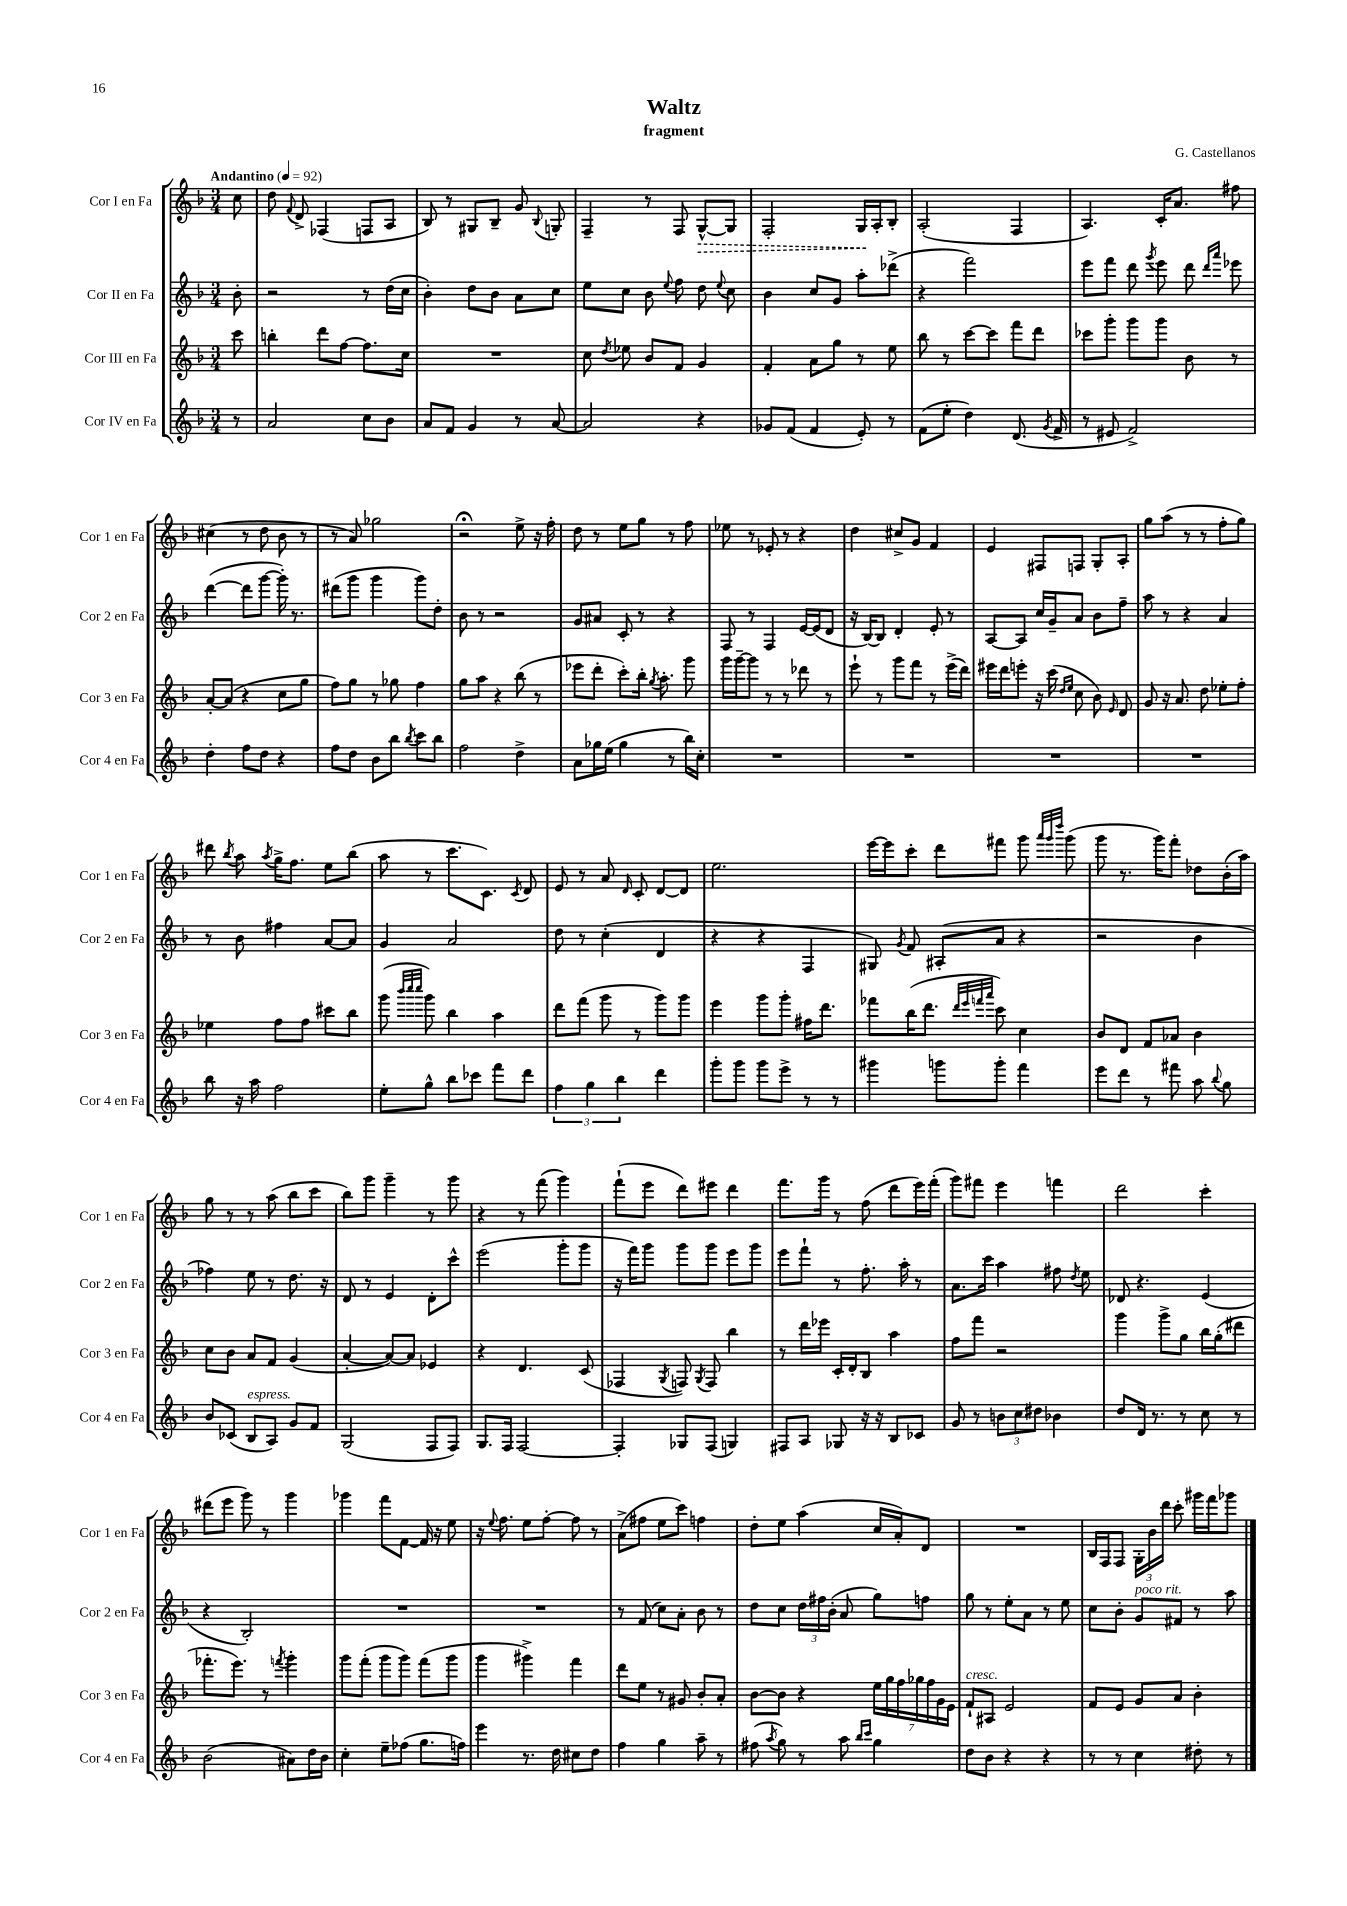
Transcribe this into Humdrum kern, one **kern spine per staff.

**kern	**kern	**kern	**kern
*staff4	*staff3	*staff2	*staff1
*clefG2	*clefG2	*clefG2	*clefG2
*k[b-]	*k[b-]	*k[b-]	*k[b-]
*M3/4	*M3/4	*M3/4	*M3/4
*MM92	*MM92	*MM92	*MM92
8r	8ccc\	8b-'\	8cc\
=	=	=	=
2a/	4bb'\	2r	8dd\
.	.	.	8qqf/
.	.	.	8d^/
.	8ddd\L	.	(4F-/
.	[8ff\J	.	.
8cc\L	8.ff\]L	8r	8F/L
8b-\J	.	(16dd\LL	8A/J
.	16cc\Jk	16cc\JJ	.
=	=	=	=
8a/L	2.r	4b-'\)	8B-/)
8f/J	.	.	8r
4g/	.	8dd\L	8G#/L
.	.	8b-\J	8B-~/J
8r	.	8a\L	8g/
.	.	.	8qqB-/
[8a/	.	8cc\J	8G'/
=	=	=	=
2a/]	8cc\	8ee\L	4F~/
.	8qdd/	.	.
.	8ee-\	8cc\J	.
.	8b-/L	8b-\	8r
.	.	8qqee/	.
.	8f/J	8ff\	8F/
4r	4g/	8dd\	[8G^^/L
.	.	8qqee/	.
.	.	8cc\	8G/]J
=	=	=	=
8g-/L	4f'/	4b-\	2F'/
(8f/J	.	.	.
4f/	8a\L	8cc/L	.
.	8gg\J	8g/J	.
8e'/)	8r	8aa'\L	16G/LL
.	.	.	16A'/J
8r	8ee\	(8ddd-^\J	8B-'/J
=	=	=	=
(8f\L	8bb-\	4r	(2A'/
8ee'\J	8r	.	.
4dd\)	[8ccc\L	2fff\)	.
.	8ccc\]J	.	.
(8.d/	8fff\L	.	4F/
.	8ddd\J	.	.
8qg/	.	.	.
16f^/	.	.	.
=	=	=	=
8r	8ccc-\L	8eee\L	4.A/)
8e#/	8ggg'\J	8fff\J	.
2f^/)	8ggg\L	8ddd\	.
.	.	8qggg/	.
.	8ggg\J	8eee\	16c'/LK
.	.	.	8.a/J
.	8b-\	8ddd\	.
.	.	16qqddd/LL	.
.	.	16qqaaa/JJ	.
.	8r	8eee-\	8ff#\
=	=	=	=
4dd'\	[8a'/L	([4ddd\	(4cc#\
.	(8a/]J	.	.
8ff\L	4r	8ddd\]L	8r
8dd\J	.	[8ggg\J	8dd\
4r	8cc\L	16ggg'\])	8b-\
.	.	8.r	.
.	8gg\J	.	8r
=	=	=	=
8ff\L	8ff\L)	(8ddd#\L	8r
8dd\J	8gg\J	8ggg\J	8a/)
8b-\L	8r	4ggg\	2gg-\
8bb-\J	8gg-\	.	.
8qbb-/	.	.	.
8ccc\L	4ff\	8ggg\L)	.
8bb-\J	.	8dd'\J	.
=	=	=	=
2ff\	8gg\L	8b-\	2r;
.	8aa\J	8r	.
.	4r	2r	.
4dd^\	(8bb-\	.	8ee^\
.	8r	.	16r
.	.	.	16ff'\
=	=	=	=
8a\L	8eee-\L	8g/L	8dd\
16gg-\L	8ddd'\J	8a#/J	8r
(16ee\JJ	.	.	.
4gg-\	8ccc'\L)	8c'/	8ee\L
.	16bb-'\Jk	8r	8gg\J
.	8qgg/	.	.
.	8.aa'\	.	.
8r	.	4r	8r
16bb-\LL)	8ggg\	.	8ff\
16cc'\JJ	.	.	.
=	=	=	=
2.r	16ggg\LL	8F/	8ee-\
.	[16ggg~\J	.	.
.	8ggg\]J	8r	8r
.	8r	4F/	8e-'/
.	8r	.	8r
.	8ddd-\	[16e/LL	4r
.	.	(16e/]J	.
.	8r	8d/J	.
=	=	=	=
2.r	8eee`\	16r	4dd\
.	.	[16B-/LK)	.
.	8r	8B-/]J	.
.	8ggg\L	4d'/	8cc#^/L
.	8fff\J	.	8g/J
.	8r	8e'/	4f/
.	(16eee^\LL	8r	.
.	16ddd\JJ)	.	.
=	=	=	=
2.r	16eee#\LL	[8A/L	4e/
.	16ddd\J	.	.
.	8eee'\J	8A/]J	.
.	16r	16cc/LL	8F#/L
.	(16ccc\	16g~/J	.
.	16qqdd/LL	.	.
.	16qqee/JJ	.	.
.	8cc\	8a/J	8F/J
.	8b-\)	8b-\L	8G'/L
.	16qqe/	.	.
.	8d/	8ff~\J	8A'/J
=	=	=	=
2.r	8g/	8aa\	8gg\L
.	16r	8r	(8aa\J
.	8.a/	.	.
.	.	4r	8r
.	8dd\	.	8r
.	8ee-'\L	4a/	8ff'\L
.	8ff'\J	.	8gg\J)
=	=	=	=
8bb-\	4ee-\	8r	8ddd#\
.	.	.	8qbb-/
16r	.	8b-\	8aa\
16aa\	.	.	.
.	.	.	8qaa/
2ff\	8ff\L	4ff#\	16gg^\LK
.	.	.	8.ff\J
.	8ff\J	.	.
.	8ccc#\L	[8a/L	8ee\L
.	8bb-\J	8a/]J	(8bb-\J
=	=	=	=
8ee'\L	(8ggg\	4g/	8aa\
.	32qqbbb-/LLL	.	.
.	32qqcccc/	.	.
.	32qqcccc/JJJ	.	.
8gg^^\J	8ggg\)	.	8r
8bb-\L	4bb-\	2a/	8.ccc\L
8ccc-\J	.	.	.
.	.	.	8.c\J)
8fff\L	4aa\	.	.
.	.	.	8qc/
8ddd\J	.	.	8d/
=	=	=	=
6ff\	8ddd\L	8dd\	8e/
.	(8fff\J	8r	8r
6gg\	.	.	.
.	8ggg\	(4cc'\	8a/
6bb-\	.	.	.
.	.	.	16qqd/
.	8r	.	8c'/
4ddd\	8ggg\L)	4d/	[8d/L
.	8ggg\J	.	8d/]J
=	=	=	=
8ggg'\L	4eee\	4r	2.ee\
8ggg\J	.	.	.
8ggg\L	8ggg\L	4r	.
8eee^\J	8ggg'\J	.	.
8r	16ff#\LK	4F/	.
.	8.ddd\J	.	.
8r	.	.	.
=	=	=	=
4ggg#\	8fff-\L	8G#/)	[16eee\LL
.	.	.	16eee\]J
.	.	8qg/	.
.	(16bb-\K	8f/	8ccc'\J
.	8.ddd\J	.	.
8ggg\L	.	(8A#'/L	8ddd\L
.	32qqddd/LLL	.	.
.	32qqeee/	.	.
.	32qqfff/	.	.
.	32qqaaa/JJJ	.	.
8ggg'\J	8ccc\)	8a/J	8fff#\J
4fff\	4cc\	4r	8ggg\
.	.	.	32qqaaa/LLL
.	.	.	32qqggg/
.	.	.	32qqdddd/JJJ
.	.	.	(8ggg\
=	=	=	=
8eee\L	8b-/L	2r	8ggg\
8ddd\J	8d/J	.	8.r
8r	8f/L	.	.
.	.	.	16ggg\LK)
8fff#\	8a-/J	.	8fff'\J
8aa\	4b-\	4b-\	8dd-\L
8qqbb-/	.	.	.
8gg\	.	.	(16b-'\L
.	.	.	16aa\JJ)
=	=	=	=
8b-/L	8cc\L	4ff-\)	8gg\
(8c-/J	8b-\J	.	8r
8B-/L	8a/L	8ee\	8r
8A/J)	8f/J	8r	(8aa\
8g/L	(4g/	8.dd\	8bb-\L
8f/J	.	.	8ccc\J
.	.	16r	.
=	=	=	=
(2G/	[4a'/	8d/	8bb-\L)
.	.	8r	8ggg\J
.	8a/_L)	4e/	4ggg~\
.	8a/]J	.	.
8F/L	4e-/	8d'\L	8r
8F/J)	.	8ccc^^\J	8ggg\
=	=	=	=
8.G/L	4r	(2eee\	4r
16F/Jk	.	.	.
[2F/	4.d/	.	8r
.	.	.	(8fff\
.	.	8ggg'\L	4ggg\)
.	(8c/	8ggg\J	.
=	=	=	=
4F'/]	4F-/	16r	(8fff`\L
.	.	16fff\LK)	.
.	.	8ggg\J	8eee\J
.	8qG/	.	.
8G-/L	8F/)	8ggg\L	8ddd\L)
.	8qG/	.	.
(8F/J	8F/	8ggg\J	8eee#\J
4G/)	4bb-\	8eee\L	4ddd\
.	.	8ggg\J	.
=	=	=	=
8F#/L	8r	8eee\L	8.fff\L
8A/J	16ddd\LL	8fff`\J	.
.	16eee-\JJ	.	16ggg\Jk
8G-/	16c'/LL	8r	8r
.	16d'/J	.	.
16r	8B-/J	8.ff'\	(8ff\
16r	.	.	.
8B-/L	4aa\	.	8ddd\L
.	.	16aa'\	.
8c-/J	.	8r	16eee\L)
.	.	.	(16fff'\JJ
=	=	=	=
8g/	8ff\L	8.a\L	8ggg\L)
8r	8fff\J	.	8fff#\J
.	.	16ccc\Jk	.
12b\L	2r	4aa\	4eee\
12cc\	.	.	.
12dd#\J	.	.	.
4b-\	.	8ff#\	4fff\
.	.	8qdd/	.
.	.	8ee\	.
=	=	=	=
8dd/L	4ggg\	8d-/	2ddd\
16d/Jk	.	4.r	.
8.r	.	.	.
.	8ggg^\L	.	.
8r	8gg\J	.	.
8cc\	16bb-\LL	(4e/	4ccc'\
.	(16gg'\J	.	.
8r	8ddd#\J	.	.
=	=	=	=
(2b-\	8.fff-'\L	4r	(8ddd#\L
.	.	.	8eee\J
.	8.eee\J)	.	.
.	.	2B-'/)	8ggg\)
.	8r	.	8r
.	8qfff/	.	.
8a#\L)	4ggg'\	.	4ggg\
16dd\L	.	.	.
16b-\JJ	.	.	.
=	=	=	=
4cc'\	8ggg\L	2.r	4ggg-\
.	(8fff'\J	.	.
8ee~\L	8ggg\L	.	8fff\L
(8ff-\J	8ggg\J)	.	[8f\J
8.gg\L	(8fff\L	.	16f/]
.	.	.	16r
.	8ggg\J	.	8ee\
16ff\Jk)	.	.	.
=	=	=	=
4eee\	4ggg\	2.r	16r
.	.	.	8qqee/
.	.	.	8.ff\
8.r	4ggg#^\)	.	8ee\L
.	.	.	[8ff'\J
16dd\	.	.	.
8cc#\L	4fff\	.	8ff\]
8dd\J	.	.	8r
=	=	=	=
4ff\	8ddd\L	8r	(8a^\L
.	8ee\J	(8f/	8ff#\J
4gg\	8r	8cc\L)	8ee\L
.	8g#/	8a'\J	8ccc\J)
8aa~\	8b-'/L	8b-\	4ff\
8r	8a'/J	8r	.
=	=	=	=
(8ff#\	[8b-\L	8dd\L	8dd'\L
8qaa/	.	.	.
8gg\)	8b-\]J	8cc\J	8ee\J
8r	4r	24dd\LL	(4aa\
.	.	24ff#\	.
.	.	(24b-'\JJ	.
8aa\	.	8a/	.
16qqbb-/LL	.	.	.
16qqccc/JJ	.	.	.
4gg\	28ee\LL	8gg\L)	16cc/LL
.	28gg\	.	.
.	.	.	16a'/J)
.	28ff\	.	.
.	28gg-\	.	.
.	.	8ff\J	8d/J
.	28ff\	.	.
.	28g\	.	.
.	28e\JJ	.	.
=	=	=	=
8dd\L	8f`/L	8gg\	2.r
8b-\J	8A#/J	8r	.
4r	2e/	8ee'\L	.
.	.	8a\J	.
4r	.	8r	.
.	.	8ee\	.
=	=	=	=
8r	8f/L	8cc\L	16B-/LL
.	.	.	16F/J
8r	8e/J	8b-'\J	8F/J
4cc\	8g/L	8g/L	24G'\LL
.	.	.	24b-\
.	.	.	24ddd\JJ
.	8a/J	8f#/J	8ccc'\
8dd#'\	4b-'\	8r	16ggg#\LL
.	.	.	16fff\J
8r	.	8aa\	8ggg-\J
==	==	==	==
*-	*-	*-	*-
